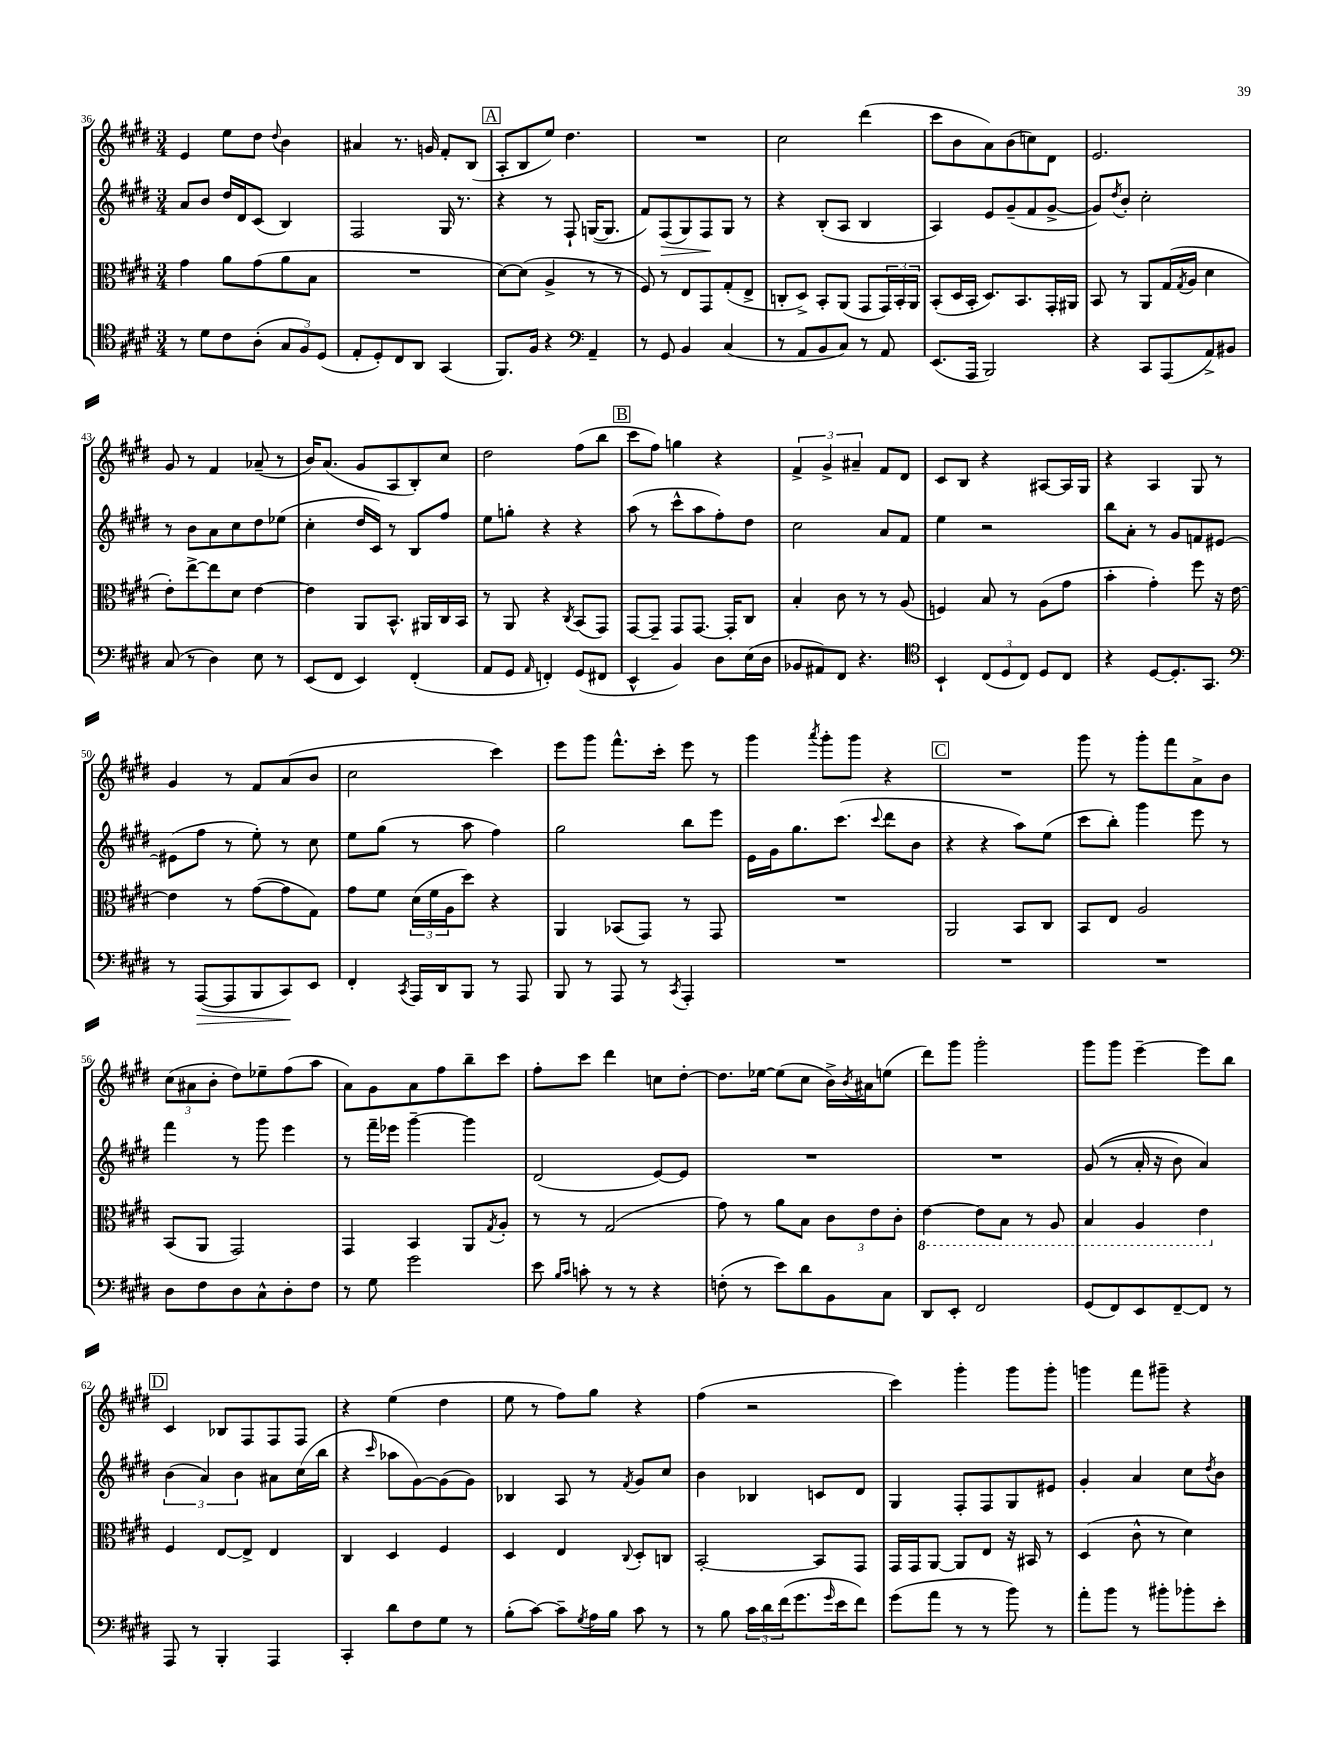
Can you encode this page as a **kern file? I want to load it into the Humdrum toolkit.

**kern	**kern	**kern	**kern
*staff4	*staff3	*staff2	*staff1
*clefC4	*clefC3	*clefG2	*clefG2
*k[f#c#g#d#]	*k[f#c#g#d#]	*k[f#c#g#d#]	*k[f#c#g#d#]
*M3/4	*M3/4	*M3/4	*M3/4
8r	4g#\	8a/L	4e/
8d#\L	.	8b/J	.
8c#\	8a\L	16dd#/LL	8ee\L
.	.	16d#/J	.
(8A'\J	(8g#\	(8c#/J	8dd#\J
.	.	.	8qqdd#/
12G#/L	8a\	4B/)	4b\
12F#/)	.	.	.
.	8B\J	.	.
(12D#/J	.	.	.
=	=	=	=
8E'/L	2.r	2F#/	4a#/
8D#'/)	.	.	.
8C#/	.	.	8.r
8AA/J	.	.	.
.	.	.	16g/
(4GG#/	.	16G#/	8f#'/L
.	.	8.r	.
.	.	.	(8B/J
=	=	=	=
8.FF#/L)	[8d#\L)	4r	8A'/L
.	(8d#\]J	.	8B/
16F#/Jk	.	.	.
4r	4A^/	8r	8ee/J)
.	.	8F#`/	4.dd#\
*clefF4	*	*	*
4AA~/	8r	([16G/LK	.
.	.	8.G/]J	.
.	8r	.	.
=	=	=	=
8r	8F#/)	8f#/L)	2.r
8GG#/	8r	(8F#/	.
4BB/	8E/L	8G#/)	.
.	8GG#/	8F#/	.
(4C#/	(8G#'/	8G#/J	.
.	8E^/J	8r	.
=	=	=	=
8r	8C'/L	4r	2cc#\
8AA/L	8D#^/J)	.	.
8BB/	8BB'/L	(8B'/L	.
8C#/J)	(8AA/J	8A/J	.
8r	8GG#/L	4B/	(4ddd#\
8AA/	24GG#/L)	.	.
.	24BB'/	.	.
.	24AA/JJ	.	.
=	=	=	=
(8.EE/L	(8BB'/L	4A/)	8ccc#\L
.	16D#/L	.	8b\
16AAA/Jk	16BB'/JJ	.	.
2BBB/)	8.D#/L)	8e/L	8a\)
.	.	(8g#~/	(8b\
.	8.BB/	.	.
.	.	8f#/	8cc\)
.	16GG#'/L	[8g#^/J	8d#\J
.	16AA#/JJ	.	.
=	=	=	=
4r	8BB/	8g#/]L)	2.e/
.	.	8qdd#/	.
.	8r	8b'/J	.
8CC#/L	8AA/L	2cc#'\	.
(8AAA/	(16G#/L	.	.
.	8qG#/	.	.
.	16A/JJ	.	.
8AA^/)	4d#\	.	.
8BB#/J	.	.	.
=	=	=	=
(8C#/	8e'\L)	8r	8g#/
8r	[8ee^\	8b\L	8r
4D#\)	8ee\]	8a\	4f#/
.	8d#\J	8cc#\	.
8E\	[4e\	8dd#\	(8a-~/
8r	.	(8ee-\J	8r
=	=	=	=
(8EE/L	4e\]	4cc#'\	16b/LK)
.	.	.	(8.a/J
8FF#/J	.	.	.
4EE/)	8AA/L	16dd#/LL	8g#/L
.	.	16c#/JJ)	.
.	8.BB^^/J	8r	8A/
(4FF#'/	.	8B/L	8B'/)
.	16AA#/LL	.	.
.	16C#/	8ff#/J	8cc#/J
.	16BB/JJ	.	.
=	=	=	=
8AA/L	8r	8ee\L	2dd#\
8GG#/J	8AA/	8gg'\J	.
16qqAA/	.	.	.
4FF'/)	4r	4r	.
.	8qC#/	.	.
(8GG#/L	(8BB/L	4r	(8ff#\L
8FF#/J	8GG#/J)	.	8bb\J
=	=	=	=
4EE^^/	[8GG#/L	(8aa\	8ccc#\L
.	8GG#~/]J	8r	8ff#\J)
4BB/)	8GG#/L	8ccc#^^\L	4gg\
.	[8.GG#/J	8aa\	.
8D#\L	.	8ff#'\)	4r
.	16GG#'/]LK	.	.
(16E\L	8C#/J	8dd#\J	.
16D#\JJ	.	.	.
=	=	=	=
8BB-/L	4B'/	2cc#\	6f#^/
8AA#/)	.	.	.
.	.	.	6g#^/
8FF#/J	8c#\	.	.
.	.	.	6a#~/
4.r	8r	.	.
.	8r	8a/L	8f#/L
.	(8A/	8f#/J	8d#/J
=	=	=	=
*clefC4	*	*	*
4BB`/	4F/)	4ee\	8c#/L
.	.	.	8B/J
(12C#/L	8B/	2r	4r
12D#/	.	.	.
.	8r	.	.
12C#/J)	.	.	.
8D#/L	(8A\L	.	[8A#/L
8C#/J	8g#\J	.	16A#/]L
.	.	.	16G#/JJ
=	=	=	=
4r	4b'\	8bb\L	4r
.	.	8a'\J	.
[8D#/L	4g#'\)	8r	4A/
8.D#'/]	.	8g#/L	.
.	8ff#\	8f/	8G#/
8.GG#/J	.	.	.
.	16r	[8e#/J	8r
.	[16e\	.	.
=	=	=	=
*clefF4	*	*	*
8r	4e\]	(8e#\]L	4g#/
([8AAA/L	.	8ff#\J	.
8AAA/]	8r	8r	8r
8BBB/	([8g#\L	8ee'\)	8f#/L
8CC#/)	8g#\]	8r	(8a/
8EE/J	8G#\J)	8cc#\	8b/J
=	=	=	=
4FF#'/	8g#\L	8ee\L	2cc#\
.	8f#\J	(8gg#\J	.
8qCC#/	.	.	.
16AAA/LL	(24d#\LL	8r	.
.	24f#\	.	.
16DD#/J	.	.	.
.	24A\J	.	.
8BBB/J	8dd#\J)	8aa\	.
8r	4r	4ff#\)	4ccc#\)
8AAA/	.	.	.
=	=	=	=
8BBB/	4AA/	2gg#\	8eee\L
8r	.	.	8ggg#\J
8AAA/	(8BB-/L	.	8.fff#^^\L
8r	8GG#/J)	.	.
.	.	.	16ccc#'\Jk
8qCC#/	.	.	.
4AAA'/	8r	8bb\L	8eee\
.	8GG#/	8eee\J	8r
=	=	=	=
2.r	2.r	16e\LL	4ggg#\
.	.	16g#\J	.
.	.	8.gg#\	.
.	.	.	8qaaa/
.	.	.	8ggg#'\L
.	.	(8.ccc#\J	.
.	.	.	8ggg#\J
.	.	8qqccc#/	.
.	.	8ddd#\L	4r
.	.	8b\J	.
=	=	=	=
2.r	2AA/	4r	2.r
.	.	4r	.
.	8BB/L	8aa\L)	.
.	8C#/J	(8ee\J	.
=	=	=	=
2.r	8BB/L	8ccc#\L	8ggg#\
.	8E/J	8bb'\J)	8r
.	2A/	4ggg#\	8ggg#'\L
.	.	.	8fff#\
.	.	8eee\	8a^\
.	.	8r	8b\J
=	=	=	=
8D#\L	(8BB/L	4fff#\	(12cc#\L
.	.	.	12a#\
8F#\	8AA/J	.	.
.	.	.	12b'\J
8D#\	2GG#/)	8r	8dd#\L)
8C#^^\	.	8ggg#\	8ee-~\
8D#'\	.	4eee\	(8ff#\
8F#\J	.	.	8aa\J
=	=	=	=
8r	4GG#/	8r	8a\L)
8G#\	.	16fff#~\LL	8g#\
.	.	16eee-\JJ	.
2g#\	4BB/	[4ggg#~\	8a\
.	.	.	8ff#\
.	8AA/L	4ggg#\]	8bb~\
.	8qG#/	.	.
.	8A'/J	.	8ccc#\J
=	=	=	=
8e\	8r	(2d#/	8ff#'\L
16qqB/LL	.	.	.
16qqc#/JJ	.	.	.
8c'\	8r	.	8ccc#\J
8r	(2G#/	.	4ddd#\
8r	.	.	.
4r	.	[8e/L)	8cc\L
.	.	8e/]J	[8dd#'\J
=	=	=	=
(8F'\	8g#\)	2.r	8.dd#\]L
8r	8r	.	.
.	.	.	[16ee-\Jk
8e\L)	8a\L	.	(8ee-\]L
8d#\	8B\J	.	8cc#\J
8BB\	12c#\L	.	16b^\LL)
.	.	.	8qb/
.	.	.	16a#\J
.	12e\	.	.
8C#\J	.	.	(8ee\J
.	12c#'\J	.	.
=	=	=	=
8DD#/L	[4E\	2.r	8ddd#\L)
8EE'/J	.	.	8ggg#\J
2FF#/	8E\]L	.	2ggg#'\
.	8BB\J	.	.
.	8r	.	.
.	8AA/	.	.
=	=	=	=
(8GG#/L	4BB/	&((8g#/	8ggg#\L
8FF#/)	.	8r	8ggg#\J
8EE/	4AA/	16a'/	[4eee~\
.	.	16r	.
[8FF#~/	.	8b\)	.
8FF#/]J	4E\	4a/&)	8eee\]L
8r	.	.	8bb\J
=	=	=	=
8AAA/	4F#/	(6b\	4c#/
8r	.	.	.
.	.	6a/)	.
4BBB'/	[8E/L	.	8B-/L
.	.	6b\	.
.	8E^/]J	.	8F#/
4AAA/	4E/	8a#\L	8F#/
.	.	(16cc#\L	8F#/J
.	.	16bb\JJ	.
=	=	=	=
4CC#'/	4C#/	4r	4r
.	.	16qqccc#/	.
8d#\L	4D#/	8aa-\L	(4ee\
8F#\	.	[8g#\)	.
8G#\J	4F#/	(8g#\]	4dd#\
8r	.	8g#\J)	.
=	=	=	=
(8B'\L	4D#/	4B-/	8ee\
[8c#\J)	.	.	8r
8c#~\]L	4E/	8A/	8ff#\L)
8qG#/	.	.	.
16A\L	.	8r	8gg#\J
16B\JJ	.	.	.
.	8qqC#/	8qf#/	.
8c#\	8D#'/L	8g#/L	4r
8r	8C/J	8cc#/J	.
=	=	=	=
8r	[2BB'/	4b\	(4ff#\
8B\	.	.	.
24c#\LL	.	4B-/	2r
24d#\	.	.	.
(24f#\J	.	.	.
8.g#\	.	.	.
.	8BB/]L	8c/L	.
16qqg#/	.	.	.
16e\k	.	.	.
8f#\J)	8GG#/J	8d#/J	.
=	=	=	=
(8g#\L	16GG#/LL	4G#/	4ccc#\)
.	16GG#/J	.	.
8a\J	[8AA/J	.	.
8r	8AA/]L	8F#'/L	4ggg#'\
8r	8E/J	8F#/	.
8b\)	16r	8G#/	8ggg#\L
.	16BB#/	.	.
8r	8r	8e#/J	8ggg#'\J
=	=	=	=
8a'\L	(4D#/	4g#'/	4ggg\
8b\J	.	.	.
8r	8c#^^\	4a/	8fff#\L
8b#'\L	8r	.	8ggg#~\J
8b-'\	4d#\)	8cc#\L	4r
.	.	8qdd#/	.
8e'\J	.	8b\J	.
==	==	==	==
*-	*-	*-	*-
